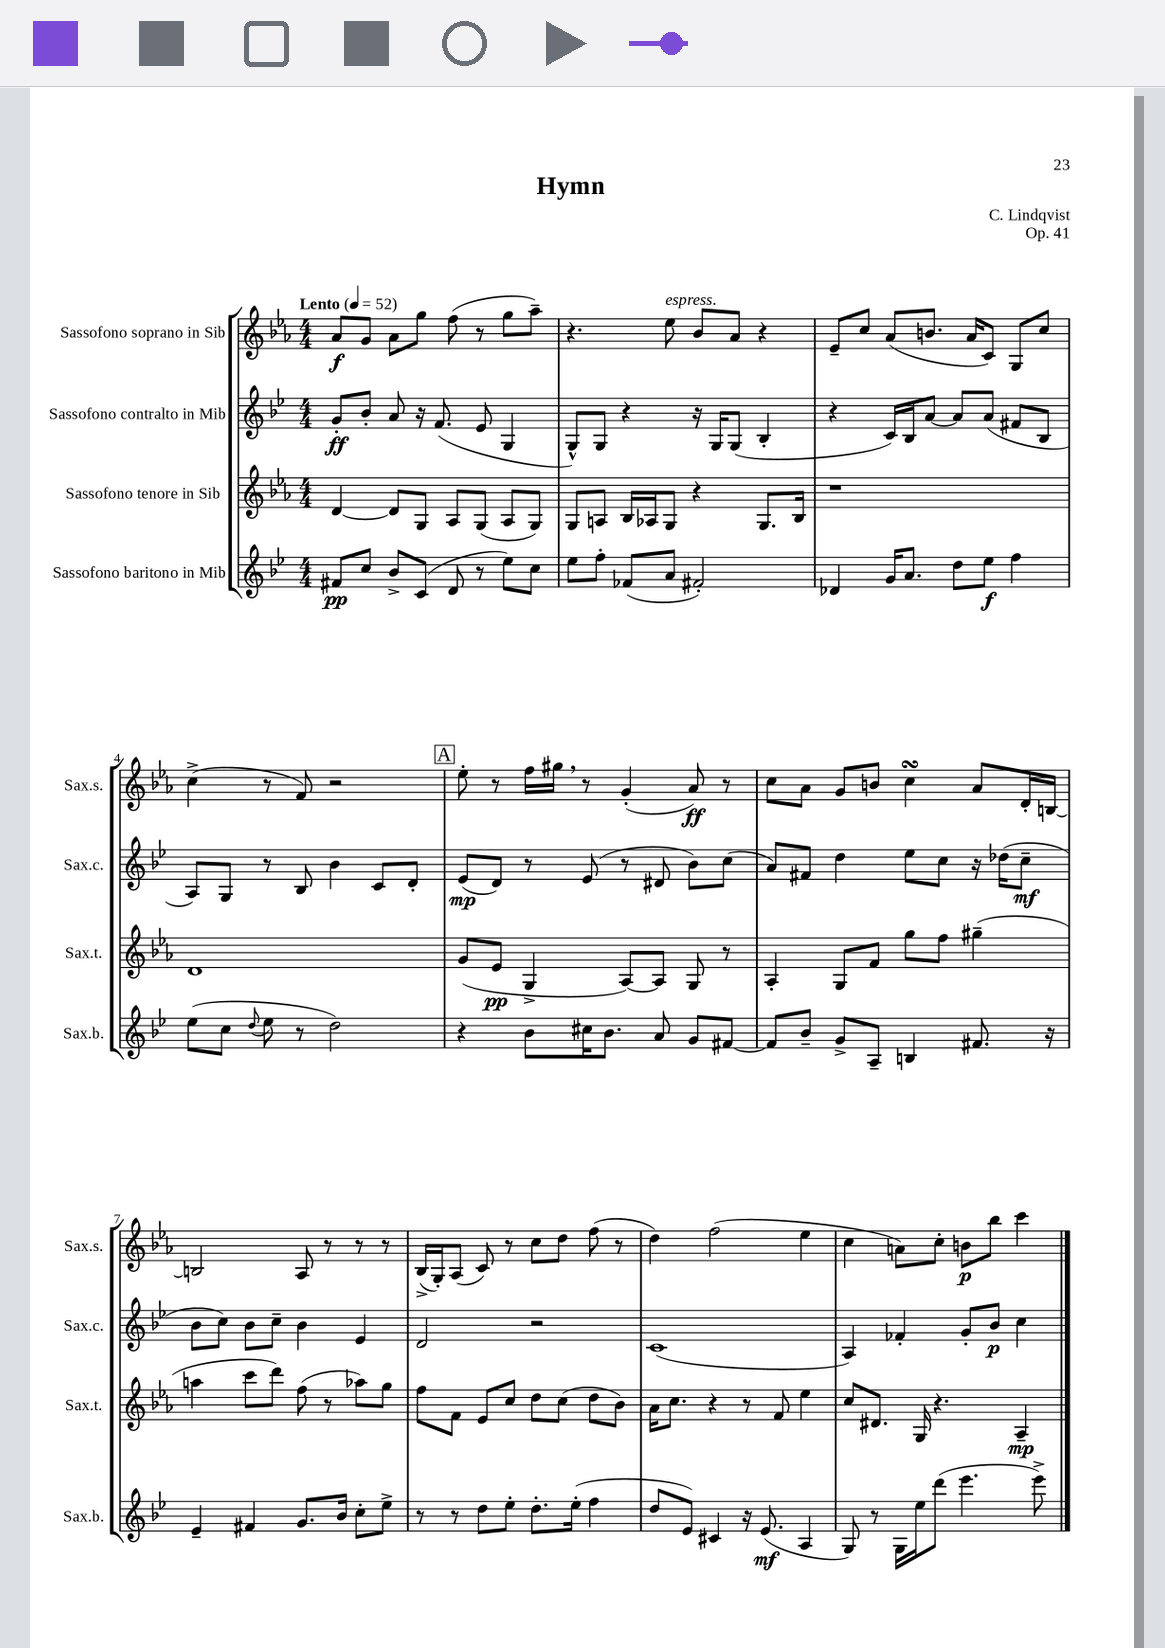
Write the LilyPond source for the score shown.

\header { title = "Hymn" composer = "C. Lindqvist" opus = "Op. 41" }
<<
\new StaffGroup <<
\new Staff = "s0" \with { instrumentName = "Sassofono soprano in Sib" shortInstrumentName = "Sax.s." } {
    \clef treble \key ees \major \numericTimeSignature \time 4/4 \tempo "Lento" 4 = 52
    \autoBeamOff aes'8[\f g'8] aes'8[ g''8] f''8( r8 g''8[ aes''8]--) |
    r4. ees''8^\markup { \italic "espress." } bes'8[ aes'8] r4 |
    ees'8[-- c''8] aes'8[( b'8.] aes'16[ c'8]) g8[ c''8] |
    c''4->( r8 f'8) r2 |
    \mark \markup { \box "A" } ees''8-. r8 f''16[ gis''16] \breathe r8 g'4-.( aes'8\ff) r8 |
    c''8[ aes'8] g'8[ b'8] c''4\turn aes'8[ d'16-. b16]~ |
    b2 aes8 r8 r8 r8 |
    bes16[->( g16-.) aes8]( c'8) r8 c''8[ d''8] f''8( r8 |
    d''4) f''2( ees''4 |
    c''4 a'8[) c''8]-. b'8[\p bes''8] c'''4 \bar "|." |
}
\new Staff = "s1" \with { instrumentName = "Sassofono contralto in Mib" shortInstrumentName = "Sax.c." } {
    \clef treble \key bes \major \numericTimeSignature \time 4/4
    \autoBeamOff g'8[-.\ff bes'8]-. a'8 r16 f'8.( ees'8 g4 |
    g8[-^) g8] r4 r16 g16[ g8]( bes4-. |
    r4 c'16[) bes16 a'8]~ a'8[ a'8]( fis'8[ bes8] |
    a8[) g8] r8 bes8 bes'4 c'8[ d'8]-. |
    \mark \markup { \box "A" } ees'8[\mp( d'8]) r8 ees'8( r8 dis'8 bes'8[) c''8]( |
    a'8[) fis'8] d''4 ees''8[ c''8] r16 des''16[( c''8]--\mf |
    bes'8[ c''8]) bes'8[ c''8]-- bes'4 ees'4 |
    d'2 r2 |
    c'1( |
    a4) fes'4-. g'8[-. bes'8]\p c''4 \bar "|." |
}
\new Staff = "s2" \with { instrumentName = "Sassofono tenore in Sib" shortInstrumentName = "Sax.t." } {
    \clef treble \key ees \major \numericTimeSignature \time 4/4
    \autoBeamOff d'4~ d'8[ g8] aes8[ g8]( aes8[ g8]) |
    g8[ a8] bes16[ aes16 g8] r4 g8.[ bes16] |
    r1 |
    d'1 |
    \mark \markup { \box "A" } g'8[( ees'8]\pp g4-> aes8[~) aes8] g8 r8 |
    aes4-. g8[ f'8] g''8[ f''8] gis''4--( |
    a''4 c'''8[ d'''8]) f''8( r8 aes''8[) g''8] |
    f''8[ f'8] ees'8[ c''8] d''8[ c''8]( d''8[ bes'8]) |
    aes'16[ c''8.] r4 r8 f'8 ees''4 |
    c''8[ dis'8.] g16 r4. aes4--\mp \bar "|." |
}
\new Staff = "s3" \with { instrumentName = "Sassofono baritono in Mib" shortInstrumentName = "Sax.b." } {
    \clef treble \key bes \major \numericTimeSignature \time 4/4
    \autoBeamOff fis'8[\pp c''8] bes'8[-> c'8]( d'8 r8 ees''8[) c''8] |
    ees''8[ f''8]-. fes'8[( a'8] fis'2-.) |
    des'4 g'16[ a'8.] d''8[ ees''8]\f f''4 |
    ees''8[( c''8] \appoggiatura { d''8 } ees''8 r8 d''2) |
    \mark \markup { \box "A" } r4 bes'8[ cis''16 bes'8.] a'8 g'8[ fis'8]~ |
    fis'8[ bes'8]-- g'8[-> a8]-- b4 fis'8. r16 |
    ees'4-- fis'4 g'8.[ bes'16] c''8[-. ees''8]-> |
    r8 r8 d''8[ ees''8]-. d''8.[-. ees''16]-.( f''4 |
    d''8[ ees'8]) cis'4 r16 ees'8.\mf( a4 |
    g8) r8 g16[ ees''16 d'''8]( ees'''4. ees'''8->) \bar "|." |
}
>>
>>
